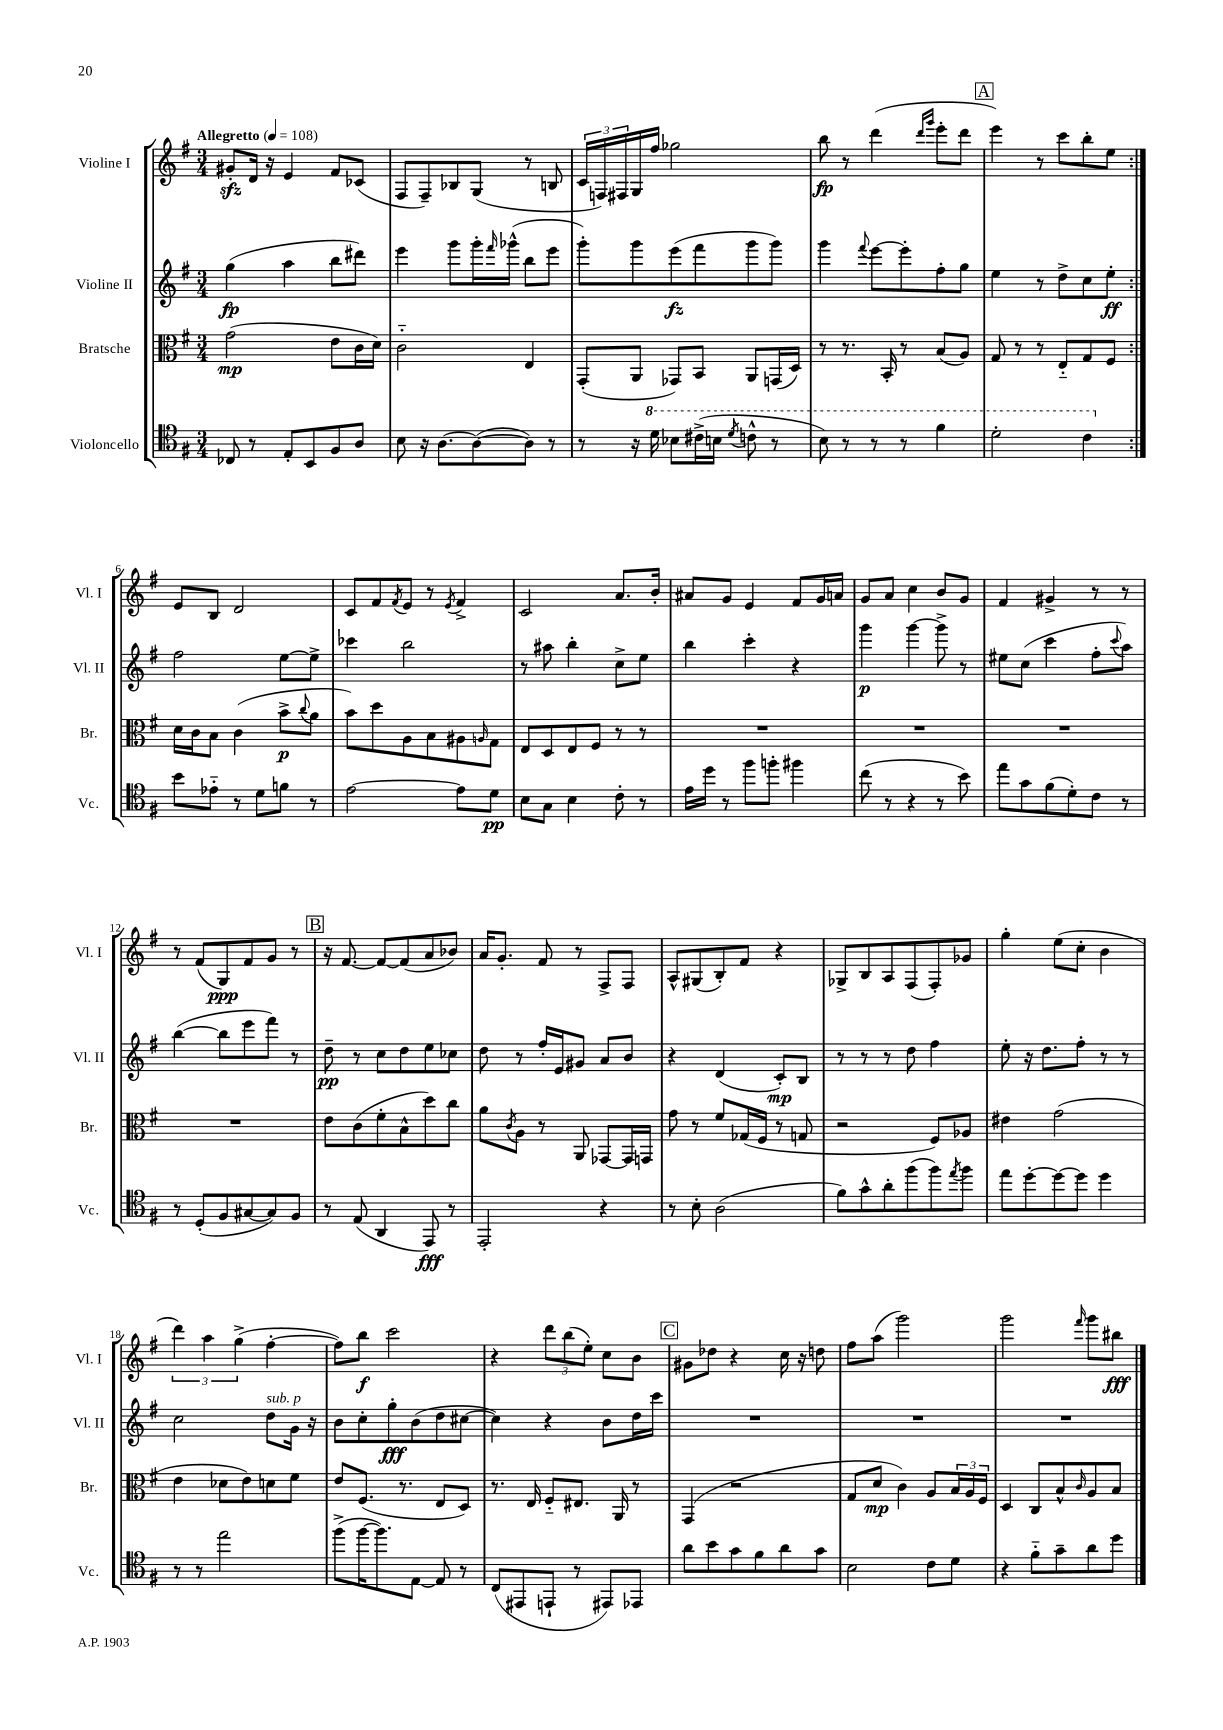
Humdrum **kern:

**kern	**dynam	**kern	**dynam	**kern	**dynam	**kern	**dynam
*part4	*part4	*part3	*part3	*part2	*part2	*part1	*part1
*staff4	*staff4	*staff3	*staff3	*staff2	*staff2	*staff1	*staff1
*I"Violoncello	*	*I"Bratsche	*	*I"Violine II	*	*I"Violine I	*
*I'Vc.	*	*I'Br.	*	*I'Vl. II	*	*I'Vl. I	*
*clefC4	*	*clefC3	*	*clefG2	*	*clefG2	*
*k[f#]	*	*k[f#]	*	*k[f#]	*	*k[f#]	*
*M3/4	*	*M3/4	*	*M3/4	*	*M3/4	*
*MM108	*	*MM108	*	*MM108	*	*MM108	*
=1	=1	=1	=1	=1	=1	=1	=1
!	!	!	!	!	!	!LO:TX:a:B:t=Allegretto	!
8C-X/	.	(2g\	mp	(4gg\	fp	8g#Xzz'/L	.
8r	.	.	.	.	.	16d/Jk	.
.	.	.	.	.	.	16r	.
8E'/L	.	.	.	4aa\	.	4e/	.
8BB/	.	.	.	.	.	.	.
8F#/	.	8e\L	.	8bb\L	.	8f#/L	.
8A/J	.	16c\L	.	8ddd#X\J)	.	(8c-X/J	.
.	.	16d\JJ)	.	.	.	.	.
=2	=2	=2	=2	=2	=2	=2	=2
8B\	.	2c\	.	4eee\	.	8F#/L	.
16r	.	.	.	.	.	8F#~/)	.
[8.A\L	.	.	.	.	.	.	.
.	.	.	.	8ggg\L	.	8B-X/	.
(8A\_	.	.	.	16ggg'\L	.	(8G/J	.
.	.	.	.	16qqfff#/	.	.	.
.	.	.	.	(16ggg-X^^\JJ	.	.	.
8A\J])	.	4E/	.	8bb\L	.	8r	.
8r	.	.	.	8eee\J	.	8Bn/	.
=3	=3	=3	=3	=3	=3	=3	=3
8r	.	(8GG'/L	.	8ggg'\L)	.	24c/LL	.
.	.	.	.	.	.	24Fn/)	.
.	.	.	.	.	.	24F#X/	.
16r	.	8AA/J	.	8ggg\	.	16G/	.
*8va	*	*	*	*	*	*	*
16dd\	.	.	.	.	.	16ff#/JJ	.
8b-X\L	.	8GG-X/L)	.	(8eee\	fz	2gg-X\	.
(16cc#X^\L	.	8BB/J	.	8fff#\	.	.	.
16bn\JJ	.	.	.	.	.	.	.
8qdd/	.	.	.	.	.	.	.
8ccn^^\	.	8AA/L	.	8ggg\	.	.	.
8r	.	(16GGn/L	.	8ggg\J)	.	.	.
.	.	16D/JJ)	.	.	.	.	.
=4	=4	=4	=4	=4	=4	=4	=4
8b\)	.	8r	.	4ggg\	.	8bb\	fp
8r	.	8.r	.	.	.	8r	.
.	.	.	.	8qqfff#/	.	.	.
8r	.	.	.	[8eee\L	.	(4ddd\	.
.	.	16BB'/	.	.	.	.	.
8r	.	8r	.	8eee'\]	.	.	.
.	.	.	.	.	.	16qqddd/LL	.
.	.	.	.	.	.	16qqggg/JJ	.
4ff#\	.	(8B/L	.	8ff#'\	.	8eee'\L	.
.	.	8A/J)	.	8gg\J	.	8ddd\J	.
!!LO:REH:place=s1:t=A
=5	=5	=5	=5	=5	=5	=5	=5
2dd'\	.	8G/	.	4ee\	.	4eee\)	.
.	.	8r	.	.	.	.	.
.	.	8r	.	8r	.	8r	.
.	.	8E/L	.	8dd^\L	.	8ccc\L	.
4cc\	.	8G/	.	8cc\	.	8bb'\	.
.	.	8F#/J	.	8ee'\J	ff	8ee\J	.
!!LO:LB:g=z
=6:|!	=6:|!	=6:|!	=6:|!	=6:|!	=6:|!	=6:|!	=6:|!
*X8va	*	*	*	*	*	*	*
8b\L	.	16d\LL	.	2ff#\	.	8e/L	.
.	.	16c\J	.	.	.	.	.
8e-X\J	.	8B\J	.	.	.	8B/J	.
8r	.	(4c\	.	.	.	2d/	.
8d\L	.	.	.	.	.	.	.
8fn\J	.	8b^\L	p	[8ee\L	.	.	.
.	.	8qqcc/	.	.	.	.	.
8r	.	8a\J	.	8ee^\J]	.	.	.
=7	=7	=7	=7	=7	=7	=7	=7
[2e\	.	8b\L)	.	4ccc-X\	.	8c/L	.
.	.	8dd\	.	.	.	8f#/	.
.	.	.	.	.	.	8qf#/	.
.	.	8A\	.	2bb\	.	8e/J	.
.	.	8B\	.	.	.	8r	.
.	.	.	.	.	.	8qe/	.
8e\L]	.	8A#X\	.	.	.	4f#^/	.
.	.	16qqAn/	.	.	.	.	.
8d\J	pp	8G\J	.	.	.	.	.
=8	=8	=8	=8	=8	=8	=8	=8
8B\L	.	8E/L	.	8r	.	2c/	.
8G\J	.	8D/	.	8aa#X\	.	.	.
4B\	.	8E/	.	4bb'\	.	.	.
.	.	8F#/J	.	.	.	.	.
8c'\	.	8r	.	8cc^\L	.	8.a/L	.
8r	.	8r	.	8ee\J	.	.	.
.	.	.	.	.	.	16b'/Jk	.
=9	=9	=9	=9	=9	=9	=9	=9
16e\LL	.	2.r	.	4bb\	.	8a#X/L	.
16dd\JJ	.	.	.	.	.	.	.
8r	.	.	.	.	.	8g/J	.
8ff#\L	.	.	.	4ccc'\	.	4e/	.
8ffn'\J	.	.	.	.	.	.	.
4ff#X\	.	.	.	4r	.	8f#/L	.
.	.	.	.	.	.	16g/L	.
.	.	.	.	.	.	16an/JJ	.
=10	=10	=10	=10	=10	=10	=10	=10
(8cc\	.	2.r	.	4ggg\	p	8g/L	.
8r	.	.	.	.	.	8a/J	.
4r	.	.	.	[4ggg\	.	4cc\	.
8r	.	.	.	8ggg^\]	.	8b/L	.
8b\)	.	.	.	8r	.	8g/J	.
=11	=11	=11	=11	=11	=11	=11	=11
8ee\L	.	2.r	.	8ee#X\L	.	4f#/	.
8g\	.	.	.	(8cc\J	.	.	.
(8f#\	.	.	.	4ccc\	.	4g#X^/	.
8d'\)	.	.	.	.	.	.	.
8c\J	.	.	.	8ff#'\L	.	8r	.
.	.	.	.	8qqccc/	.	.	.
8r	.	.	.	8aa\J)	.	8r	.
!!LO:LB:g=z
=12	=12	=12	=12	=12	=12	=12	=12
8r	.	2.r	.	([4bb\	.	8r	.
(8D'/L	.	.	.	.	.	(8f#/L	.
8F#/	.	.	.	8bb\L]	.	8G/)	ppp
[8G#X/	.	.	.	8eee\	.	8f#/	.
8G#/])	.	.	.	8fff#\J)	.	8g/J	.
8F#/J	.	.	.	8r	.	8r	.
!!LO:REH:place=s1:t=B
=13	=13	=13	=13	=13	=13	=13	=13
8r	.	8e\L	.	8dd~\	pp	16r	.
.	.	.	.	.	.	[8.f#/	.
(8E/	.	(8c\	.	8r	.	.	.
4AA/	.	8f#'\	.	8cc\L	.	8f#/L_	.
.	.	8B^^\	.	8dd\	.	(8f#/]	.
8EE/)	fff	8dd\)	.	8ee\	.	8a/	.
8r	.	8cc\J	.	8cc-X\J	.	8b-X/J)	.
=14	=14	=14	=14	=14	=14	=14	=14
2EE'/	.	8a\L	.	8dd\	.	16a/KL	.
.	.	.	.	.	.	8.g'/J	.
.	.	8qc/	.	.	.	.	.
.	.	8A\J	.	8r	.	.	.
.	.	8r	.	16ff#'/LL	.	8f#/	.
.	.	.	.	16e/J	.	.	.
.	.	8AA/	.	8g#X/J	.	8r	.
4r	.	[8GG-X/L	.	8a/L	.	8F#^/L	.
.	.	16GG-/L]	.	8b/J	.	8F#/J	.
.	.	16GGn/JJ	.	.	.	.	.
=15	=15	=15	=15	=15	=15	=15	=15
8r	.	8g\	.	4r	.	8A^^/L	.
8B'\	.	8r	.	.	.	(8G#X/	.
(2A\	.	8f#/L	.	(4d/	.	8B'/)	.
.	.	(16G-X/L	.	.	.	8f#/J	.
.	.	16F#/JJ	.	.	.	.	.
.	.	8r	.	8c'/L)	mp	4r	.
.	.	8Gn/	.	8B/J	.	.	.
=16	=16	=16	=16	=16	=16	=16	=16
8f#\L)	.	2r	.	8r	.	8G-X^/L	.
8g^^\	.	.	.	8r	.	8B/	.
8a'\	.	.	.	8r	.	8A/	.
(8ff#\	.	.	.	8dd\	.	(8F#/	.
8ff#\)	.	8F#/L)	.	4ff#\	.	8F#'/)	.
8qee/	.	.	.	.	.	.	.
8ff#\J	.	8A-X/J	.	.	.	8g-X/J	.
=17	=17	=17	=17	=17	=17	=17	=17
8ee\L	.	4e#X\	.	8ee'\	.	4gg'\	.
[8dd'\	.	.	.	16r	.	.	.
.	.	.	.	8.dd\L	.	.	.
8dd\_	.	(2g\	.	.	.	(8ee\L	.
8dd\J]	.	.	.	8ff#'\J	.	8cc'\J	.
4dd\	.	.	.	8r	.	4b\	.
.	.	.	.	8r	.	.	.
!!LO:LB:g=z
=18	=18	=18	=18	=18	=18	=18	=18
8r	.	4e\	.	2cc\	.	6ddd\)	.
8r	.	.	.	.	.	.	.
.	.	.	.	.	.	6aa\	.
2ee\	.	8d-X\L	.	.	.	.	.
.	.	.	.	.	.	(6gg^\	.
.	.	8e\)	.	.	.	.	.
!	!	!	!	!LO:TX:a:i:t=sub. p	!	!	!
.	.	8dn\	.	8dd\L	.	[4ff#'\	.
.	.	8f#\J	.	16g\Jk	.	.	.
.	.	.	.	16r	.	.	.
=19	=19	=19	=19	=19	=19	=19	=19
(8ff#^\L	.	8e/L	.	8b\L	.	8ff#\L])	.
[16ff#\K	.	(8.F#/J	.	8cc'\	.	8bb\J	f
8.ff#\])	.	.	.	.	.	.	.
.	.	.	.	8gg'\	fff	2ccc\	.
.	.	8.r	.	.	.	.	.
[8E\J	.	.	.	(8b\	.	.	.
8E/]	.	8E/L	.	8dd\	.	.	.
8r	.	8D/J)	.	[8cc#X\J	.	.	.
=20	=20	=20	=20	=20	=20	=20	=20
(8C/L	.	8.r	.	4cc#\])	.	4r	.
8EE#X/	.	.	.	.	.	.	.
.	.	16E/	.	.	.	.	.
8EEn`/J	.	8F#/L	.	4r	.	12ddd\L	.
.	.	.	.	.	.	(12bb\	.
8r	.	8.E#X/J	.	.	.	.	.
.	.	.	.	.	.	12ee'\J)	.
8EE#X/L)	.	.	.	8b\L	.	8cc\L	.
.	.	16AA/	.	.	.	.	.
8EE-X/J	.	8r	.	16dd\L	.	8b\J	.
.	.	.	.	16ccc\JJ	.	.	.
!!LO:REH:place=s1:t=C
=21	=21	=21	=21	=21	=21	=21	=21
8a\L	.	(4GG/	.	2.r	.	8g#X\L	.
8b\	.	.	.	.	.	8dd-X\J	.
8g\	.	2r	.	.	.	4r	.
8f#\	.	.	.	.	.	.	.
8a\	.	.	.	.	.	16cc\	.
.	.	.	.	.	.	16r	.
8g\J	.	.	.	.	.	8ddn\	.
=22	=22	=22	=22	=22	=22	=22	=22
2B\	.	8G/L	.	2.r	.	8ff#\L	.
.	.	8d/J	mp	.	.	(8aa\J	.
.	.	4c\)	.	.	.	2ggg\)	.
8c\L	.	8A/L	.	.	.	.	.
8d\J	.	24B/L	.	.	.	.	.
.	.	24A/	.	.	.	.	.
.	.	24F#/JJ	.	.	.	.	.
=23	=23	=23	=23	=23	=23	=23	=23
4r	.	4D/	.	2.r	.	2ggg\	.
8f#\L	.	8C/L	.	.	.	.	.
8g~\	.	8B^^/	.	.	.	.	.
.	.	16qqc/	.	.	.	16qqfff#/	.
8a\	.	8A/	.	.	.	8ggg\L	.
8dd\J	.	8B/J	.	.	.	8bb#X\J	fff
==	==	==	==	==	==	==	==
*-	*-	*-	*-	*-	*-	*-	*-
